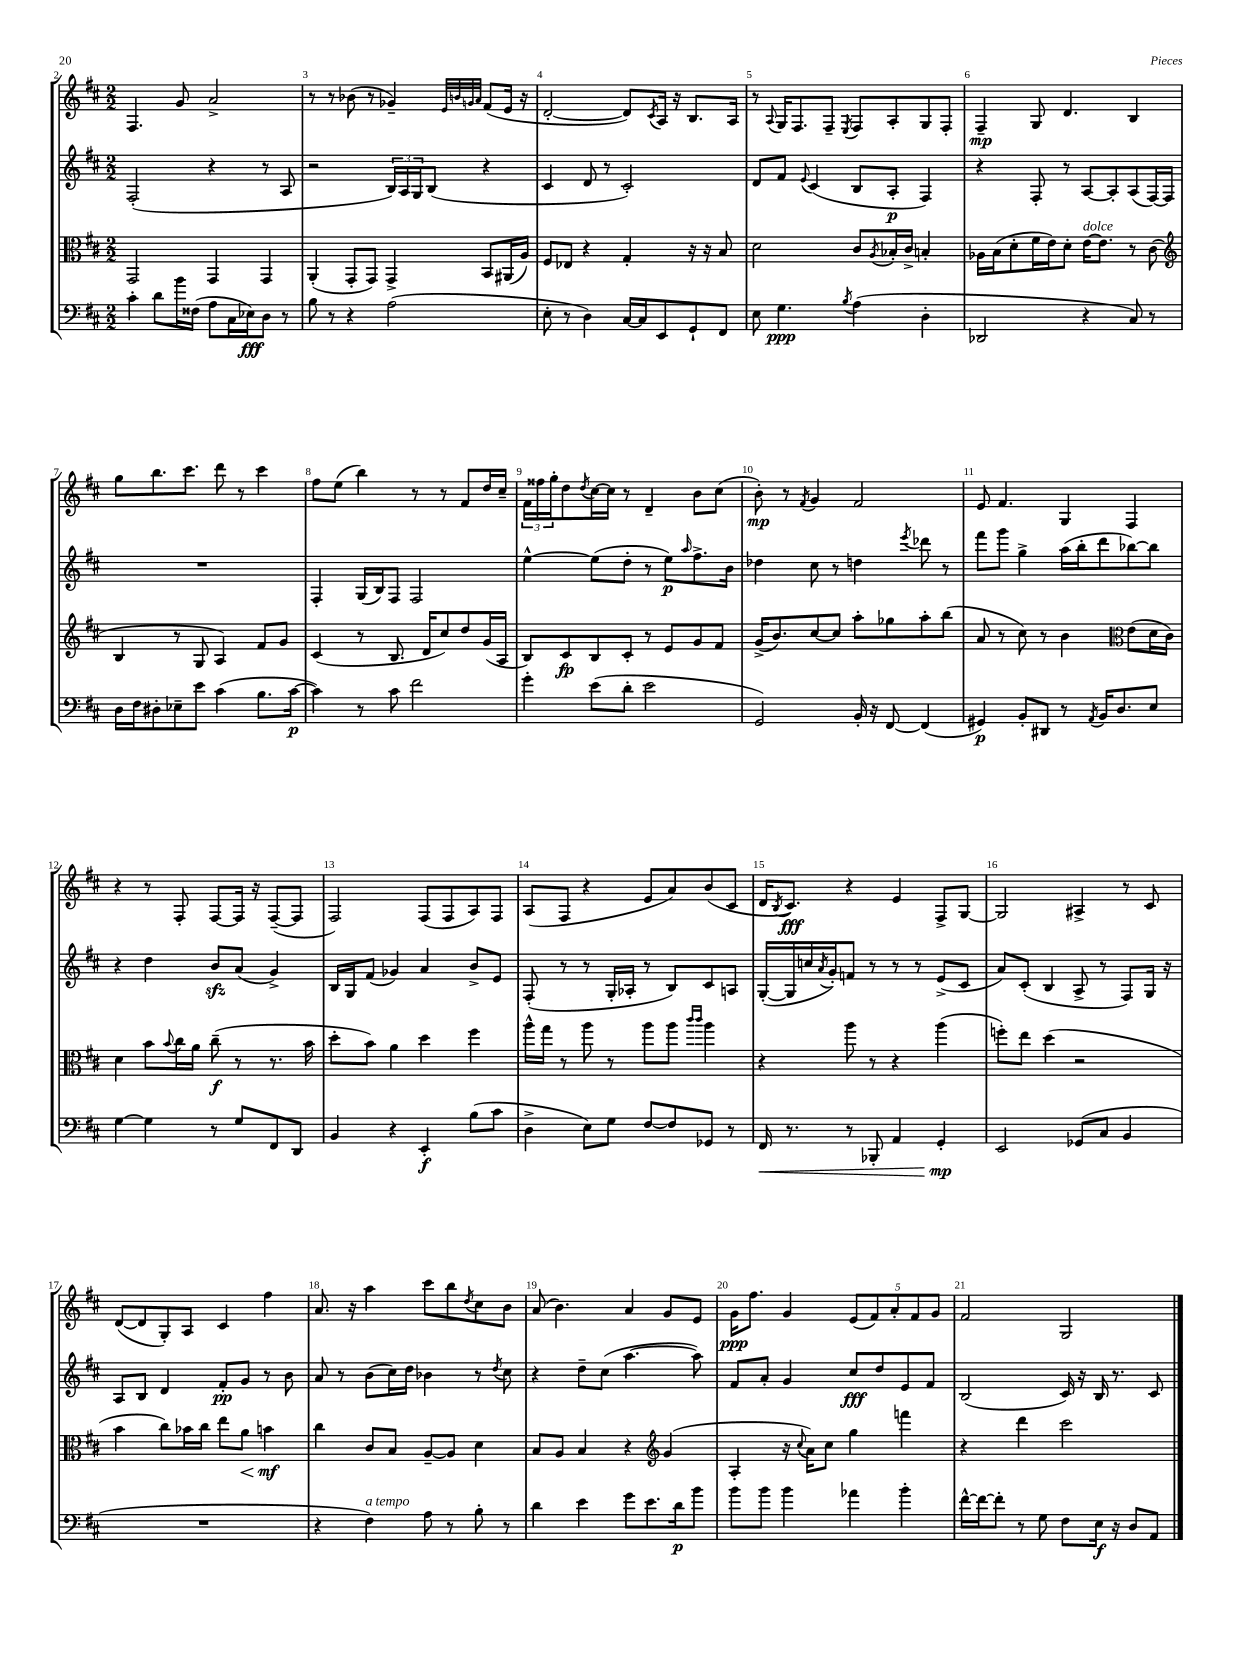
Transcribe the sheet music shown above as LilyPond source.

<<
\new StaffGroup <<
\new Staff = "s0" {
    \clef treble \key d \major \numericTimeSignature \time 2/2
    fis4. g'8 a'2-> |
    r8 r8 bes'8( r8 ges'4--) \grace { e'32 b'32 g'32 a'32 } fis'8( e'16 r16 |
    d'2~-. d'8) \acciaccatura { cis'8 } a16 r16 b8. a16 |
    r8 \appoggiatura { a8 } g16 fis8. fis8-- \acciaccatura { e8 } fis8 a8-. g8 fis8-. |
    fis4--\mp g8 d'4. b4 |
    g''8 b''8. cis'''8. d'''8 r8 cis'''4 |
    fis''8 e''8( b''4) r8 r8 fis'8 d''16 cis''16-- |
    \tuplet 3/2 { fis'16 fisis''16 g''16-. } d''8 \acciaccatura { d''8 } cis''16~ cis''16 r8 d'4-- b'8 cis''8( |
    b'8-.\mp) r8 \acciaccatura { fis'8 } g'4 fis'2 |
    e'8 fis'4. g4 fis4 |
    r4 r8 fis8-. fis8~ fis16 r16 fis8~--( fis8 |
    fis2) fis8( fis8 a8) fis8 |
    a8( fis8 r4 e'8 a'8) b'8( cis'8 |
    d'16 \acciaccatura { b8 } cis'8.\fff) r4 e'4 fis8-> g8~ |
    g2 ais4-> r8 cis'8 |
    d'8~( d'8 g8-.) a8 cis'4 fis''4 |
    a'8. r16 a''4 cis'''8 b''8 \acciaccatura { d''8 } cis''8 b'8 |
    a'8( b'4.) a'4 g'8 e'8 |
    g'16\ppp fis''8. g'4 \tuplet 5/4 { e'8( fis'8) a'8-. fis'8 g'8 } |
    fis'2 g2 \bar "|." |
}
\new Staff = "s1" {
    \clef treble \key d \major \numericTimeSignature \time 2/2
    fis2-.( r4 r8 a8 |
    r2 \tuplet 3/2 { b16) a16 g16 } b8( r4 |
    cis'4 d'8 r8 cis'2-.) |
    d'8 fis'8 \appoggiatura { e'8 } cis'4( b8 a8-.\p fis4) |
    r4 fis8-. r8 a8~ a8-. a8( fis16~) fis16 |
    R1 |
    fis4-. g16( b16) fis8 fis2 |
    e''4~-^ e''8( d''8-. r8 e''8\p) \grace { a''16 } fis''8.-> b'16 |
    des''4 cis''8 r8 d''4 \acciaccatura { e'''8 } des'''8 r8 |
    fis'''8 g'''8 g''4-> a''16( b''16-. d'''8 bes''8~) bes''8 |
    r4 d''4 b'8\sfz a'8( g'4->) |
    b16 g16 fis'8( ges'4) a'4 b'8-> e'8 |
    fis8-.( r8 r8 g16-. aes16-. r8 b8) cis'8 a8 |
    g16~-.( g16 c''16 \acciaccatura { a'8 } g'16-.) f'8 r8 r8 r8 e'8->( cis'8 |
    a'8) cis'8-.( b4 a8-> r8 fis8) g16 r16 |
    a8 b8 d'4 fis'8-.\pp g'8 r8 b'8 |
    a'8 r8 b'8( cis''16) d''16 bes'4 r8 \acciaccatura { d''8 } cis''8 |
    r4 d''8-- cis''8( a''4.~ a''8) |
    fis'8 a'8-. g'4 cis''8\fff d''8 e'8 fis'8 |
    b2( cis'16) r16 b16 r8. cis'8 \bar "|." |
}
\new Staff = "s2" {
    \clef alto \key d \major \numericTimeSignature \time 2/2
    g,2 g,4 g,4 |
    a,4-.( g,8-. g,8) g,4-> b,8 ais,16( a16) |
    fis8 ees8 r4 g4-. r16 r16 b8 |
    d'2 cis'8 \acciaccatura { a8 } bes16-. cis'16-> b4-. |
    aes16 b16( d'8-. fis'16 e'16) d'8-. e'16~^\markup { \italic "dolce" } e'8. r8 cis'8( |
    \clef treble b4 r8 g8 a4) fis'8 g'8 |
    cis'4( r8 b8. d'16 cis''8) d''8 g'16( a16 |
    b8) cis'8\fp b8 cis'8-. r8 e'8 g'8 fis'8 |
    g'16->( b'8.) cis''8~ cis''8 a''8-. ges''8 a''8-. b''8( |
    a'8 r8 cis''8) r8 b'4 \clef alto e'8( d'16 cis'16) |
    d'4 b'8 \appoggiatura { b'8 } cis''16 a'16 cis''8--\f( r8 r8. b'16 |
    d''8-. b'8) a'4 d''4 fis''4 |
    a''16-^ g''16 r8 a''8 r8 a''8 a''8 \grace { cis'''16 cis'''16 } a''4 |
    r4 a''8 r8 r4 a''4( |
    f''8-.) e''8 d''4( r2 |
    b'4 cis''8) bes'16 cis''16 e''8 a'8\< b'4\mf\! |
    cis''4 cis'8 b8 a8~-- a8 d'4 |
    b8 a8 b4 r4 \clef treble g'4( |
    a4-. r16 \appoggiatura { cis''8 } a'16) cis''8 g''4 f'''4 |
    r4 d'''4 cis'''2 \bar "|." |
}
\new Staff = "s3" {
    \clef bass \key d \major \numericTimeSignature \time 2/2
    cis'4-. d'8 b'16 fisis16( a8 cis16 ees16\fff) d8 r8 |
    b8 r8 r4 a2( |
    e8-. r8 d4) cis16~ cis16 e,8 g,8-! fis,8 |
    e8 g4.\ppp \acciaccatura { b8 } a4( d4-. |
    des,2 r4 cis8) r8 |
    d16 fis16 dis8-. ees8-- e'8 cis'4( b8. cis'16~\p |
    cis'4) r8 cis'8 fis'2 |
    g'4-. e'8( d'8-. e'2 |
    g,2) b,16-. r16 fis,8~ fis,4( |
    gis,4\p) b,8-. dis,8 r8 \acciaccatura { a,8 } b,16 d8. e8 |
    g4~ g4 r8 g8 fis,8 d,8 |
    b,4 r4 e,4-.\f b8( cis'8 |
    d4-> e8) g8 fis8~ fis8 ges,8 r8 |
    fis,16\< r8. r8 bes,,8-. a,4 g,4-.\mp\! |
    e,2 ges,8( cis8 b,4 |
    R1 |
    r4 fis4^\markup { \italic "a tempo" }) a8 r8 b8-. r8 |
    d'4 e'4 g'8 e'8. d'16\p b'8 |
    b'8 b'8 b'4 aes'4 b'4-. |
    fis'16~-^ fis'16~ fis'8-. r8 g8 fis8 e16\f r16 d8 a,8 \bar "|." |
}
>>
>>
\layout { \context { \Score currentBarNumber = #2 \override BarNumber.break-visibility = ##(#f #t #t) barNumberVisibility = #all-bar-numbers-visible } }
